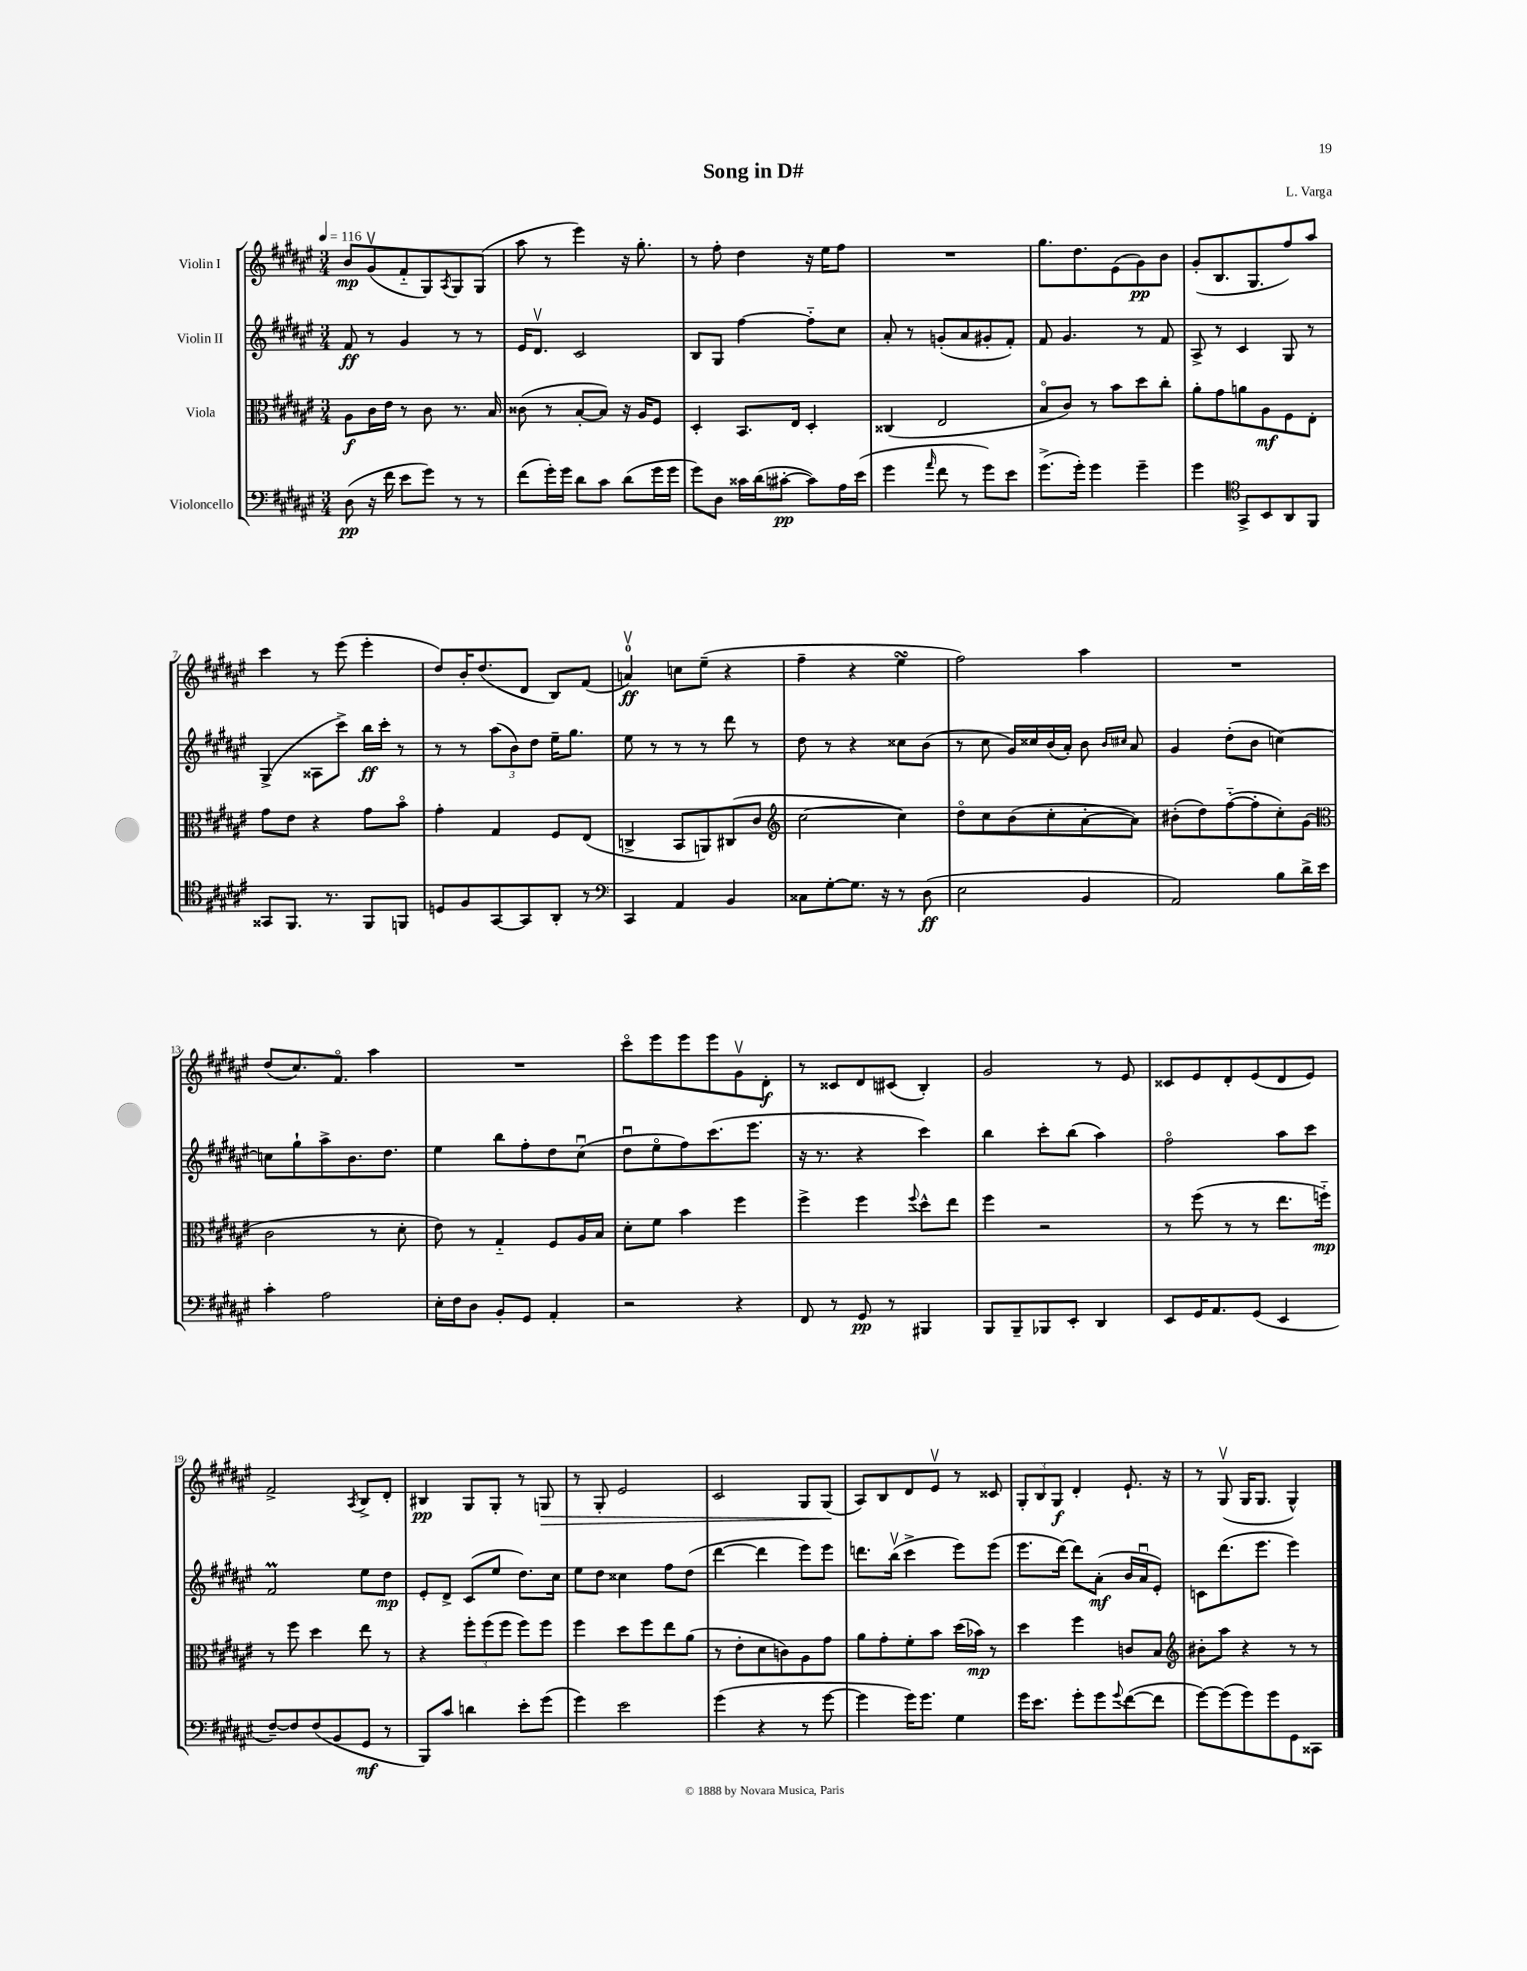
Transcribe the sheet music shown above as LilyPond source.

\header { title = "Song in D#" composer = "L. Varga" }
<<
\new StaffGroup <<
\new Staff = "s0" \with { instrumentName = "Violin I" } {
    \clef treble \key fis \major \numericTimeSignature \time 3/4 \tempo 4 = 116
    b'8\mp gis'8\upbow( fis'8-_ gis8) \acciaccatura { ais8 } gis8 gis8( |
    ais''8 r8 eis'''4) r16 gis''8.-. |
    r8 fis''8-. dis''4 r16 eis''16 fis''8 |
    R2. |
    gis''8. dis''8. eis'8( gis'8\pp) b'8 |
    gis'8-.( b8. gis8. fis''8) ais''8 |
    cis'''4 r8 eis'''8( eis'''4-. |
    dis''8) b'16-. dis''8.( dis'8 b8) fis'8( |
    a'4-0\upbow\ff) c''8 eis''8--( r4 |
    fis''4-- r4 eis''4\turn |
    fis''2) ais''4 |
    R2. |
    dis''8( cis''8.) fis'8.\flageolet ais''4 |
    R2. |
    cis'''8\flageolet eis'''8 eis'''8 eis'''8 gis'8\upbow dis'8-.\f |
    r8 cisis'8 dis'8 cis'8( b4-.) |
    gis'2 r8 eis'8 |
    cisis'8 eis'8 dis'8-. eis'8( dis'8 eis'8) |
    fis'2-> \acciaccatura { ais8 } b8-> dis'8-. |
    bis4\pp gis8 gis8-. r8 g8\> |
    r8 gis8-. eis'2 |
    cis'2 gis8 gis8\!( |
    ais8) b8 dis'8 eis'8\upbow r8 cisis'8 |
    \tuplet 3/2 { gis8-. b8 gis8\f } dis'4-. eis'8.-! r16 |
    r8 gis8\upbow( gis16 gis8. gis4-^) \bar "|." |
}
\new Staff = "s1" \with { instrumentName = "Violin II" } {
    \clef treble \key fis \major \numericTimeSignature \time 3/4
    fis'8\ff r8 gis'4 r8 r8 |
    eis'16 dis'8.\upbow cis'2 |
    b8 gis8 fis''4~ fis''8-_ cis''8 |
    ais'8-. r8 g'8-.( ais'8 gis'8-. fis'8-.) |
    fis'8 gis'4. r8 fis'8 |
    ais8-> r8 cis'4 gis8 r8 |
    gis4->( aisis8 cis'''8->) b''16\ff cis'''16-. r8 |
    r8 r8 \tuplet 3/2 { ais''8( b'8) dis''8 } eis''16-- gis''8. |
    eis''8 r8 r8 r8 dis'''8 r8 |
    dis''8 r8 r4 cisis''8 b'8( |
    r8 cis''8 gis'16) cisis''16 b'16( ais'16-.) b'8 \grace { b'16 cis''16 } ais'8 |
    gis'4 dis''8-.( b'8 c''4~) |
    c''8 gis''8-! ais''8-> b'8. dis''8. |
    eis''4 b''8 fis''8-. dis''8 cis''8\downbow( |
    dis''8\downbow eis''8\flageolet fis''8) cis'''8.( eis'''8. |
    r16 r8. r4 cis'''4) |
    b''4 cis'''8-. b''8( ais''4) |
    fis''2\flageolet ais''8 cis'''8 |
    fis'2\prall eis''8 dis''8\mp |
    eis'8-. dis'8-> cis'8( eis''8 dis''8.) cis''16 |
    eis''8 dis''8 cisis''4 fis''8 dis''8( |
    dis'''4~ dis'''4 eis'''8) eis'''8 |
    d'''8. b''16\upbow( cis'''4-> eis'''8) eis'''8( |
    eis'''8. dis'''16~) dis'''8 ais'8-.\mf( b'16 ais'16\downbow eis'8-.) |
    c'8 dis'''8.( eis'''8. eis'''4) \bar "|." |
}
\new Staff = "s2" \with { instrumentName = "Viola" } {
    \clef alto \key fis \major \numericTimeSignature \time 3/4
    ais8\f cis'16 eis'16 r8 cis'8 r8. b16 |
    cisis'8( r8 b8~-. b8) r16 ais16 fis8 |
    dis4-. b,8. eis16 dis4-. |
    cisis4( eis2 |
    b8\flageolet cis'8) r8 b'8 dis''8 cis''8-. |
    ais'8-. gis'8 a'8 ais8\mf fis8 eis8-. |
    gis'8 eis'8 r4 gis'8 b'8\flageolet |
    gis'4-. gis4 fis8 eis8( |
    c4-> b,8 a,8) cis8( cis'8 |
    \clef treble cis''2~ cis''4) |
    dis''8\flageolet cis''8 b'8( cis''8-. ais'8~-. ais'8) |
    bis'8-.( dis''8) fis''8~-_( fis''8-. cis''8-.) gis'8( |
    \clef alto cis'2 r8 dis'8-. |
    eis'8) r8 gis4-_ fis8 ais16 b16 |
    dis'8-. fis'8 b'4 fis''4 |
    fis''4-> fis''4 \appoggiatura { fis''8 } dis''8-^ eis''8 |
    fis''4 r2 |
    r8 fis''8( r8 r8 eis''8. f''16-_\mp) |
    r8 fis''8 dis''4 eis''8 r8 |
    r4 \tuplet 3/2 { fis''8-. fis''8( fis''8 } fis''8) fis''8 |
    fis''4 dis''8 fis''8 eis''8 ais'8( |
    r8 eis'8-. dis'8 c'8) ais8 gis'8 |
    ais'8 gis'8-. fis'8-. b'8 dis''16( bes'16\mp) r8 |
    dis''4 fis''4 c'8 b8 |
    \clef treble bis'8-. ais''8 r4 r8 r8 \bar "|." |
}
\new Staff = "s3" \with { instrumentName = "Violoncello" } {
    \clef bass \key fis \major \numericTimeSignature \time 3/4
    dis8\pp( r16 fis'16 eis'8 gis'8) r8 r8 |
    fis'8( gis'16-.) gis'16 dis'8 cis'8 dis'8( gis'16 gis'16 |
    gis'8) dis8 cisis'16 dis'16( cis'8~-.\pp cis'8) ais16 eis'16( |
    gis'4 \grace { ais'16 } fis'8 r8 gis'8) eis'8 |
    gis'8.->( gis'16-.) gis'4 gis'4-- |
    gis'4 \clef tenor gis,8-> b,8 ais,8 fis,8 |
    gisis,8 fis,8. r8. fis,8 f,8 |
    d8 fis8 gis,8~ gis,8 ais,8-. r8 |
    \clef bass cis,4 ais,4 b,4 |
    cisis8 gis8~-. gis8. r16 r8 dis8\ff( |
    eis2 b,4 |
    ais,2) b8 dis'16-> eis'16 |
    cis'4-. ais2 |
    eis16-. fis16 dis8 b,8-. gis,8 ais,4-. |
    r2 r4 |
    fis,8 r8 gis,8\pp r8 bis,,4 |
    b,,8 b,,8-- bes,,8 eis,8-. dis,4 |
    eis,8 gis,16 ais,8. gis,8( eis,4 |
    fis8~--) fis8 fis8( b,8 gis,8\mf r8 |
    b,,8) cis'8 d'4 eis'8-. gis'8( |
    gis'4) eis'2 |
    gis'4( r4 r8 gis'8~ |
    gis'4 gis'16) gis'8. gis4 |
    gis'16 eis'8. gis'8-. gis'8 \appoggiatura { gis'8 } fis'8~( fis'8 |
    gis'8~) gis'8( gis'8) gis'8 gis,8 cisis,8 \bar "|." |
}
>>
>>
